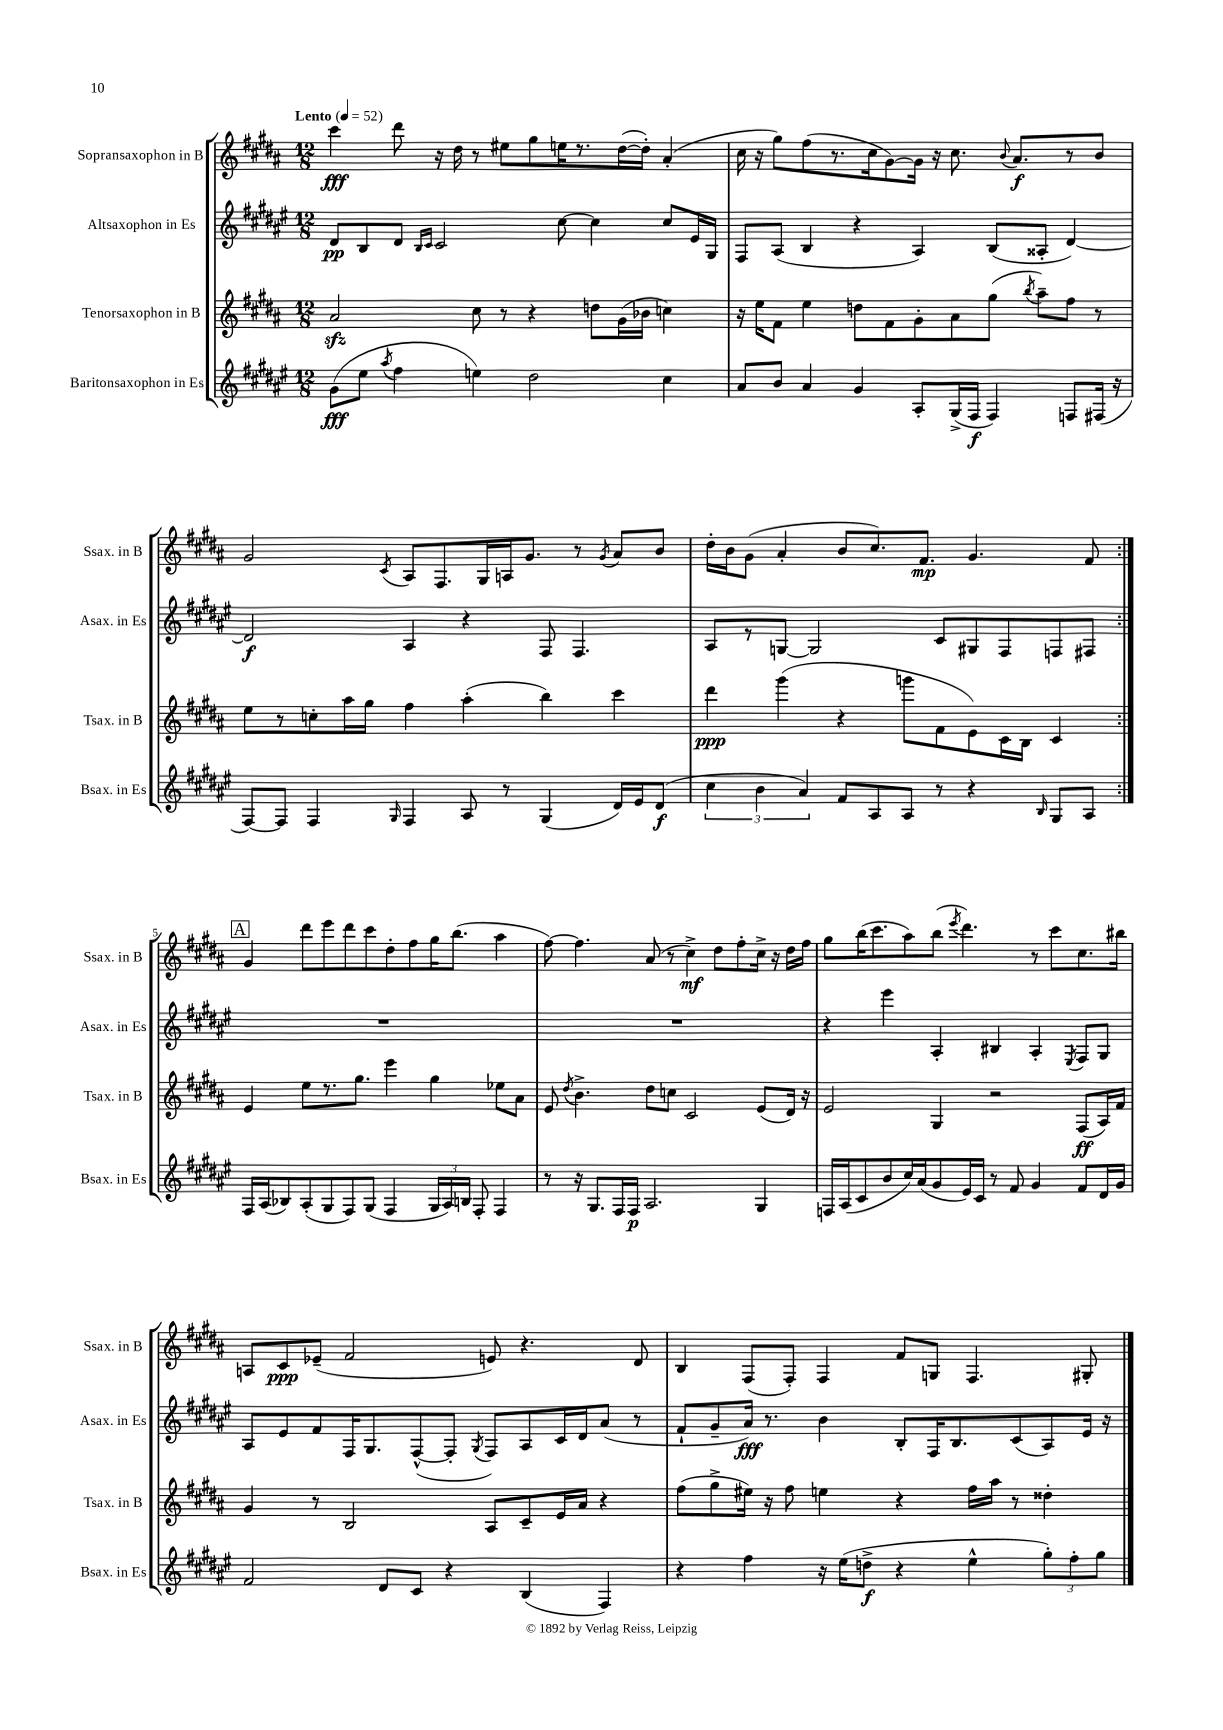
<<
\new StaffGroup <<
\new Staff = "s0" \with { instrumentName = "Sopransaxophon in B" shortInstrumentName = "Ssax. in B" } {
    \clef treble \key b \major \numericTimeSignature \time 12/8 \tempo "Lento" 4 = 52
    \autoBeamOff \repeat volta 2 { cis'''4\fff dis'''8 r16 dis''16 r8 eis''8[ gis''8 e''16 r8. dis''16~( dis''16]-.) ais'4-.( |
    cis''16 r16 gis''8[) fis''8( r8. cis''16 gis'8~) gis'16] r16 cis''8. \appoggiatura { b'8 } ais'8.[\f r8 b'8] |
    gis'2 \acciaccatura { cis'8 } ais8[ fis8. gis16 a16 gis'8.] r8 \acciaccatura { gis'8 } ais'8[ b'8] |
    dis''16[-. b'16 gis'8]( ais'4-. b'8[ cis''8.) fis'8.]\mp gis'4. fis'8 | }
    \mark \markup { \box "A" } gis'4 dis'''8[ e'''8 dis'''8 cis'''8 dis''8-. fis''8 gis''16 b''8.]( ais''4 |
    fis''8~) fis''4. ais'8( r8 cis''4->\mf) dis''8[ fis''8-. cis''16]-> r16 dis''16[ fis''16] |
    gis''8[ b''16( cis'''8. ais''8) b''8]( \acciaccatura { e'''8 } dis'''4.) r8 cis'''8[ cis''8. bis''16] |
    a8[ cis'8\ppp ees'8]--( fis'2 e'8) r4. dis'8 |
    b4 fis8[( fis8]-.) fis4 fis'8[ g8] fis4. gis8-. \bar "|." |
}
\new Staff = "s1" \with { instrumentName = "Altsaxophon in Es" shortInstrumentName = "Asax. in Es" } {
    \clef treble \key fis \major \numericTimeSignature \time 12/8
    \autoBeamOff \repeat volta 2 { dis'8[\pp b8 dis'8] \grace { b16[ cis'16] } cis'2 cis''8~ cis''4 cis''8[ eis'16 gis16] |
    fis8[ ais8]( b4 r4 ais4) b8[( aisis8]-. dis'4~) |
    dis'2\f ais4 r4 fis8 fis4. |
    ais8[ r8 g8]~ g2 cis'8[ gis8 fis8 f8 fis8] | }
    \mark \markup { \box "A" } R1. |
    R1. |
    r4 eis'''4 ais4-. bis4 ais4-. \acciaccatura { eis8 } fis8[ gis8] |
    ais8[ eis'8 fis'8 fis16 gis8. fis8~-^( fis8]-. \acciaccatura { gis8 } fis8[) ais8 cis'16 dis'16 ais'8]( r8 |
    fis'8[-! gis'8-- ais'16]\fff) r8. b'4 b8[-. fis16 b8. cis'8( ais8) eis'16] r16 \bar "|." |
}
\new Staff = "s2" \with { instrumentName = "Tenorsaxophon in B" shortInstrumentName = "Tsax. in B" } {
    \clef treble \key b \major \numericTimeSignature \time 12/8
    \autoBeamOff \repeat volta 2 { ais'2\sfz cis''8 r8 r4 d''8[ gis'16( bes'16] c''4) |
    r16 e''16[ fis'8] e''4 d''8[ fis'8 gis'8-. ais'8 gis''8]( \acciaccatura { b''8 } ais''8[--) fis''8] r8 |
    e''8[ r8 c''8-. ais''16 gis''16] fis''4 ais''4-.( b''4) cis'''4 |
    dis'''4\ppp gis'''4( r4 g'''8[ fis'8 e'8) cis'16 b16] cis'4 | }
    \mark \markup { \box "A" } e'4 e''8[ r8. gis''8.] e'''4 gis''4 ees''8[ ais'8] |
    e'8 \acciaccatura { dis''8 } b'4.-> dis''8[ c''8] cis'2 e'8[( dis'16]) r16 |
    e'2 gis4 r2 fis8[\ff( ais16) fis'16] |
    gis'4 r8 b2 ais8[ cis'8-- e'16 ais'16] r4 |
    fis''8[( gis''8-> eis''16]) r16 fis''8 e''4 r4 fis''16[ ais''16] r8 disis''4-. \bar "|." |
}
\new Staff = "s3" \with { instrumentName = "Baritonsaxophon in Es" shortInstrumentName = "Bsax. in Es" } {
    \clef treble \key fis \major \numericTimeSignature \time 12/8
    \autoBeamOff \repeat volta 2 { gis'8[\fff( eis''8] \acciaccatura { ais''8 } fis''4 e''4) dis''2 cis''4 |
    ais'8[ b'8] ais'4 gis'4 ais8[-. gis16->( fis16]\f fis4) f8[ fis16]( r16 |
    fis8[~) fis8] fis4 \grace { gis16 } fis4 ais8 r8 gis4( dis'16[) eis'16 dis'8]\f( |
    \tuplet 3/2 { cis''4 b'4 ais'4) } fis'8[ ais8 ais8] r8 r4 \grace { b16 } gis8[ ais8] | }
    \mark \markup { \box "A" } fis16[ ais16( bes8) ais8-.( gis8 fis8) gis8]( fis4 \tuplet 3/2 { gis16[ ais16) b16] } fis8-. fis4 |
    r8 r16 gis8.[ fis16 fis16]\p ais2. gis4 |
    f16[ ais16( cis'8 b'8 cis''16) ais'16( gis'8 eis'16) cis'16] r8 fis'8 gis'4 fis'8[ dis'16 gis'16] |
    fis'2 dis'8[ cis'8] r4 b4( fis4) |
    r4 fis''4 r16 eis''16[( d''8]->\f r4 eis''4-^ \tuplet 3/2 { gis''8[-.) fis''8-. gis''8] } \bar "|." |
}
>>
>>
\layout { \context { \Score \override BarNumber.break-visibility = ##(#f #t #t) barNumberVisibility = #(every-nth-bar-number-visible 5) } }
